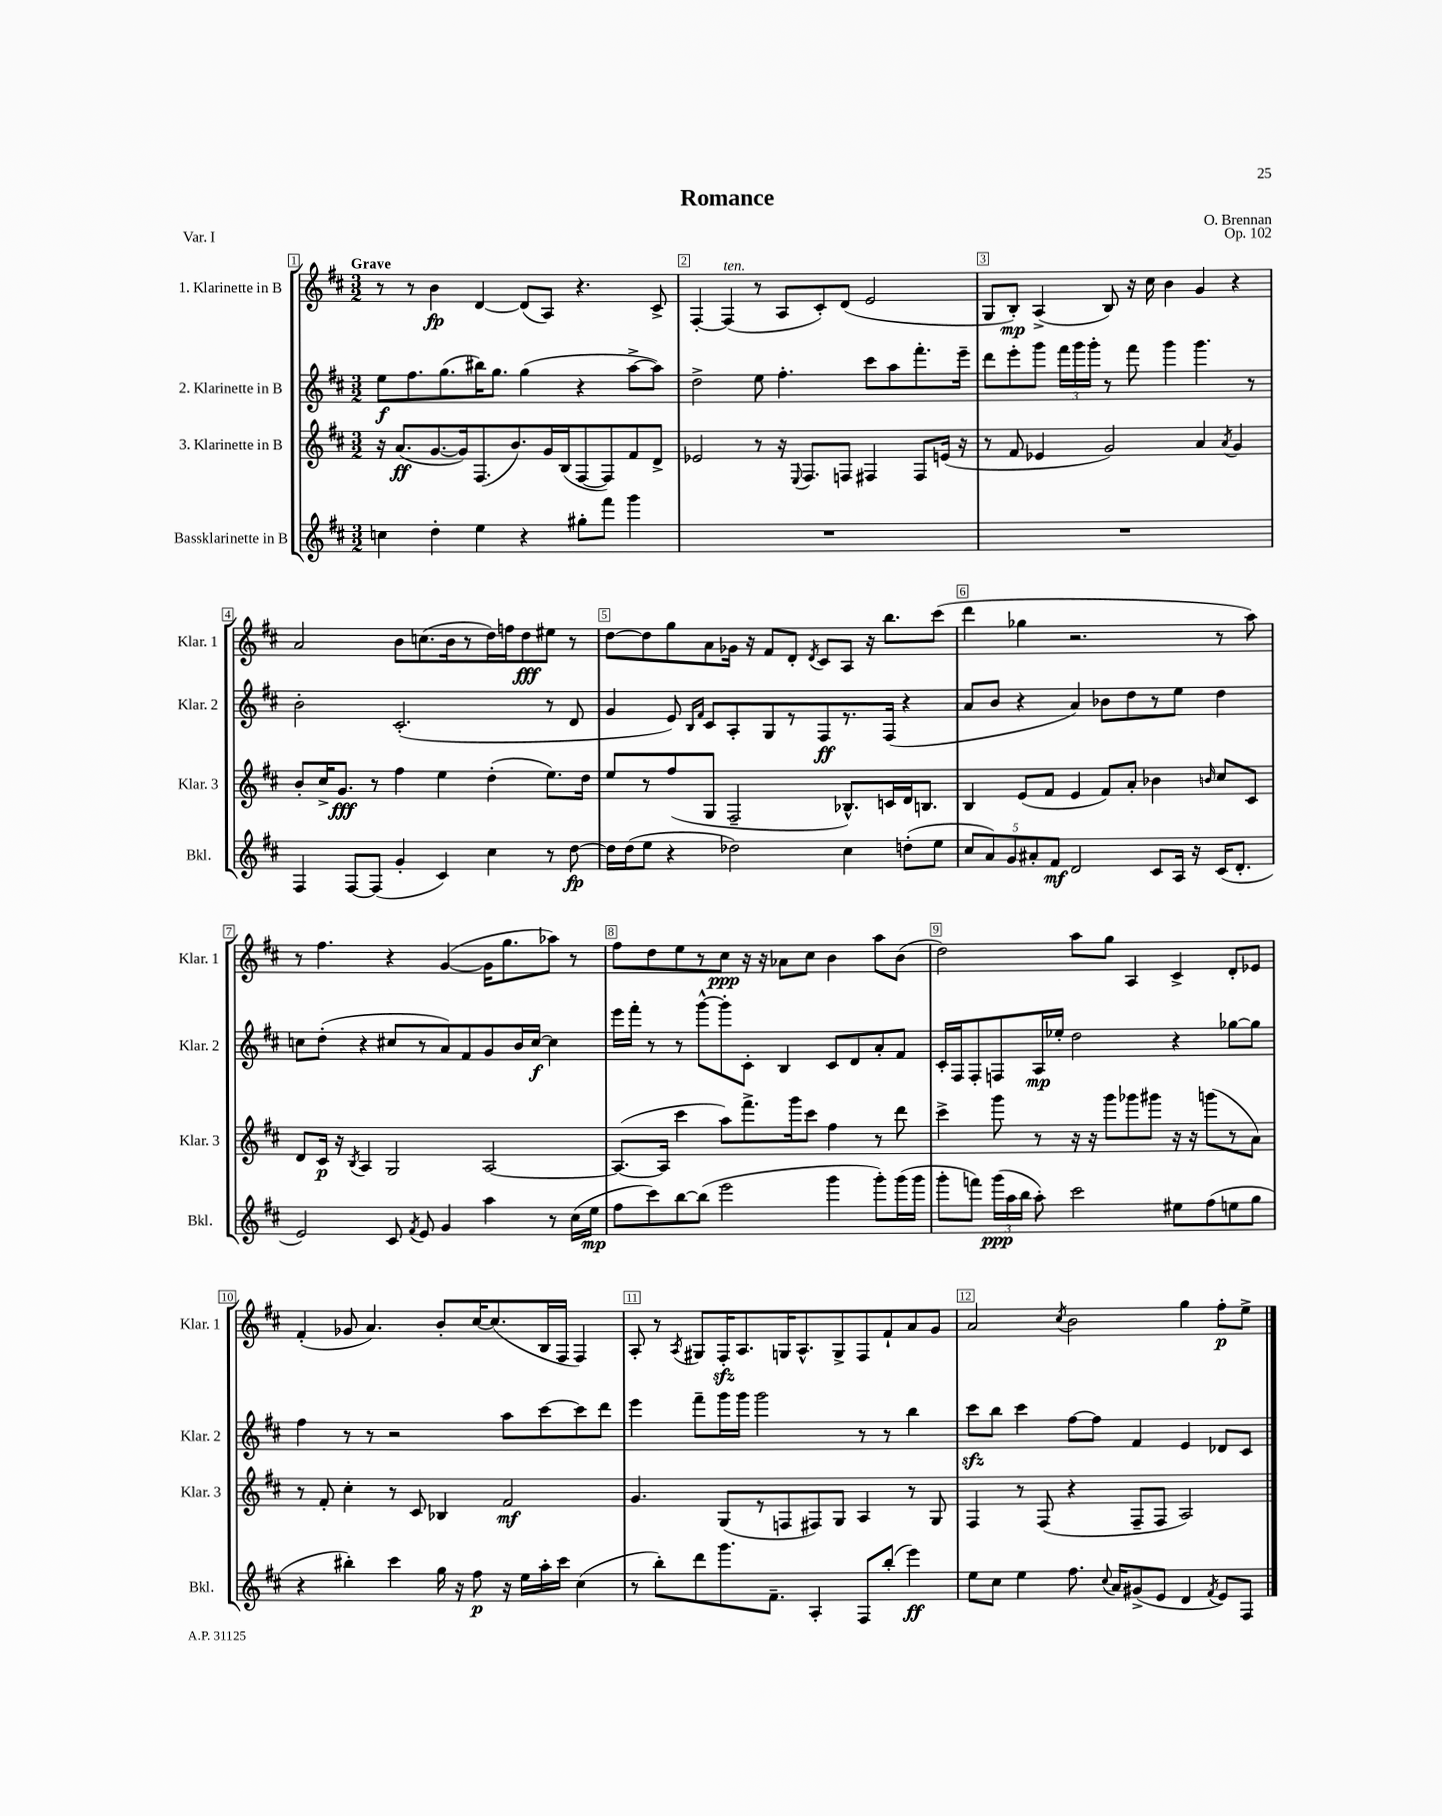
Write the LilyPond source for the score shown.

\header { title = "Romance" composer = "O. Brennan" opus = "Op. 102" piece = "Var. I" }
<<
\new StaffGroup <<
\new Staff = "s0" \with { instrumentName = "1. Klarinette in B" shortInstrumentName = "Klar. 1" } {
    \clef treble \key d \major \numericTimeSignature \time 3/2 \tempo "Grave"
    \autoBeamOff r8 r8 b'4\fp d'4~ d'8[( a8]) r4. cis'8-> |
    fis4~-. fis4^\markup { \italic "ten." }( r8 a8[ cis'8-.) d'8]( e'2 |
    g8[ b8]-.\mp) a4->( b8) r16 cis''16 b'4 g'4 r4 |
    a'2 b'8[ c''8.( b'16 r8 d''16) f''16 d''8\fff eis''8] r8 |
    d''8[~ d''8 g''8 a'8 ges'16] r16 fis'8[ d'8]-. \acciaccatura { d'8 } cis'8[ a8] r16 b''8.[ cis'''8]( |
    d'''4 ges''4 r2. r8 a''8) |
    r8 fis''4. r4 g'4~( g'16[ g''8. aes''8]) r8 |
    fis''8[ d''8 e''8 r8 cis''8]\ppp r16 r16 aes'8[ cis''8] b'4 a''8[ b'8]( |
    d''2) a''8[ g''8] a4 cis'4-> d'8[-. ees'8] |
    fis'4-.( ges'8 a'4.) b'8[-. cis''16~ cis''8.( b16 fis16] fis4) |
    a8-. r8 \acciaccatura { a8 } gis8[ fis16-.\sfz a8. g16 a8.-^ g8-> fis8 fis'8-! a'8 g'8] |
    a'2 \acciaccatura { cis''8 } b'2 g''4 fis''8[-.\p e''8]-> \bar "|." |
}
\new Staff = "s1" \with { instrumentName = "2. Klarinette in B" shortInstrumentName = "Klar. 2" } {
    \clef treble \key d \major \numericTimeSignature \time 3/2
    \autoBeamOff e''8[\f fis''8. g''8.( bis''16) g''8.] g''4( r4 a''8[~-> a''8]) |
    d''2-> e''8 fis''4.-. cis'''8[ a''8 fis'''8.-. e'''16]-- |
    d'''8[ e'''8-. g'''8] \tuplet 3/2 { fis'''16[ g'''16 g'''16]-. } r8 fis'''8 g'''4 g'''4. r8 |
    b'2-. cis'2.-.( r8 d'8 |
    g'4 e'8) \grace { b16[ fis'16] } cis'8[ a8-. g8 r8 fis8\ff r8. fis16]( r4 |
    a'8[ b'8] r4 a'4) bes'8[ d''8 r8 e''8] d''4 |
    c''8[ d''8]-.( r4 cis''8[ r8 a'8) fis'8 g'8 b'16 cis''16]~\f cis''4 |
    e'''16[ fis'''16]-. r8 r8 g'''8[~-^ g'''8-. cis'8]-. b4 cis'8[ d'8 a'8-. fis'8] |
    cis'16[-. fis16 fis8-. f8 a16\mp ees''16]-. d''2 r4 ges''8[~ ges''8] |
    fis''4 r8 r8 r2 a''8[ cis'''8~ cis'''8 d'''8] |
    e'''4 fis'''8[-- g'''16 g'''16] g'''2 r8 r8 b''4 |
    cis'''8[\sfz b''8] cis'''4 fis''8[~ fis''8] fis'4 e'4 des'8[ cis'8] \bar "|." |
}
\new Staff = "s2" \with { instrumentName = "3. Klarinette in B" shortInstrumentName = "Klar. 3" } {
    \clef treble \key d \major \numericTimeSignature \time 3/2
    \autoBeamOff r16 a'8.[\ff( g'8.~ g'16) fis8.( b'8.) g'16 b16( fis8~ fis8) fis'8 d'8]-> |
    ees'2 r8 r16 \appoggiatura { e8 } fis8.[ f8] fis4 fis8[ e'16]( r16 |
    r8 fis'8 ees'4 g'2) a'4 \acciaccatura { a'8 } g'4 |
    b'8[-. cis''16-> g'8.]\fff r8 fis''4 e''4 d''4-.( e''8.[) d''16] |
    e''8[ r8 fis''8( g8] fis2-- bes8.[-^) c'16 d'16 b8.] |
    b4 e'8[( fis'8] e'4 fis'8[) a'8]-. bes'4 \grace { b'16 } cis''8[ cis'8] |
    d'8[ cis'16]\p r16 \acciaccatura { b8 } a4 g2 a2~ |
    a8.[~( a16] cis'''4 a''8[) fis'''8.-> g'''16 cis'''8] fis''4 r8 d'''8 |
    cis'''4-> g'''8 r8 r16 r16 g'''8[ ges'''8 gis'''8] r16 r16 g'''8[( r8 a'8]) |
    r8 fis'8-. cis''4-. r8 cis'8 bes4 fis'2\mf |
    g'4. g8[( r8 f8 fis8) g8] a4 r8 g8 |
    fis4 r8 fis8( r4 fis8[-- fis8] a2) \bar "|." |
}
\new Staff = "s3" \with { instrumentName = "Bassklarinette in B" shortInstrumentName = "Bkl." } {
    \clef treble \key d \major \numericTimeSignature \time 3/2
    \autoBeamOff c''4 d''4-. e''4 r4 gis''8[-. fis'''8] g'''4 |
    R1. |
    R1. |
    fis4 fis8[~ fis8]( g'4-. cis'4) cis''4 r8 d''8~\fp |
    d''16[ d''16( e''8] r4 des''2) cis''4 d''8[-.( e''8] |
    \tuplet 5/4 { cis''8[ a'8) g'8 ais'8-. fis'8]\mf } d'2 cis'8[ a16] r16 cis'16[( d'8.]-. |
    e'2) cis'8 \acciaccatura { fis'8 } e'8 g'4 a''4 r8 cis''16[( e''16]\mp |
    fis''8[ cis'''8) b''8~ b''8]( e'''2 g'''4 g'''8[-.) g'''16( g'''16] |
    g'''8[-. f'''8]) \tuplet 3/2 { g'''16[\ppp( a''16 b''16] } a''8-.) cis'''2 eis''8[ fis''8( e''8 g''8] |
    r4 bis''4-.) cis'''4 g''16 r16 fis''8\p r16 e''16[ a''16-. cis'''16] cis''4( |
    r8 b''8[-.) d'''8 g'''8. fis'8.]-- a4-. fis8[ b''8]-.( e'''4\ff) |
    e''8[ cis''8] e''4 fis''8. \appoggiatura { cis''8 } a'16[ gis'8->( e'8] d'4 \acciaccatura { fis'8 } e'8[) fis8] \bar "|." |
}
>>
>>
\layout { \context { \Score \override BarNumber.break-visibility = ##(#f #t #t) barNumberVisibility = #all-bar-numbers-visible \override BarNumber.stencil = #(make-stencil-boxer 0.1 0.3 ly:text-interface::print) } }
